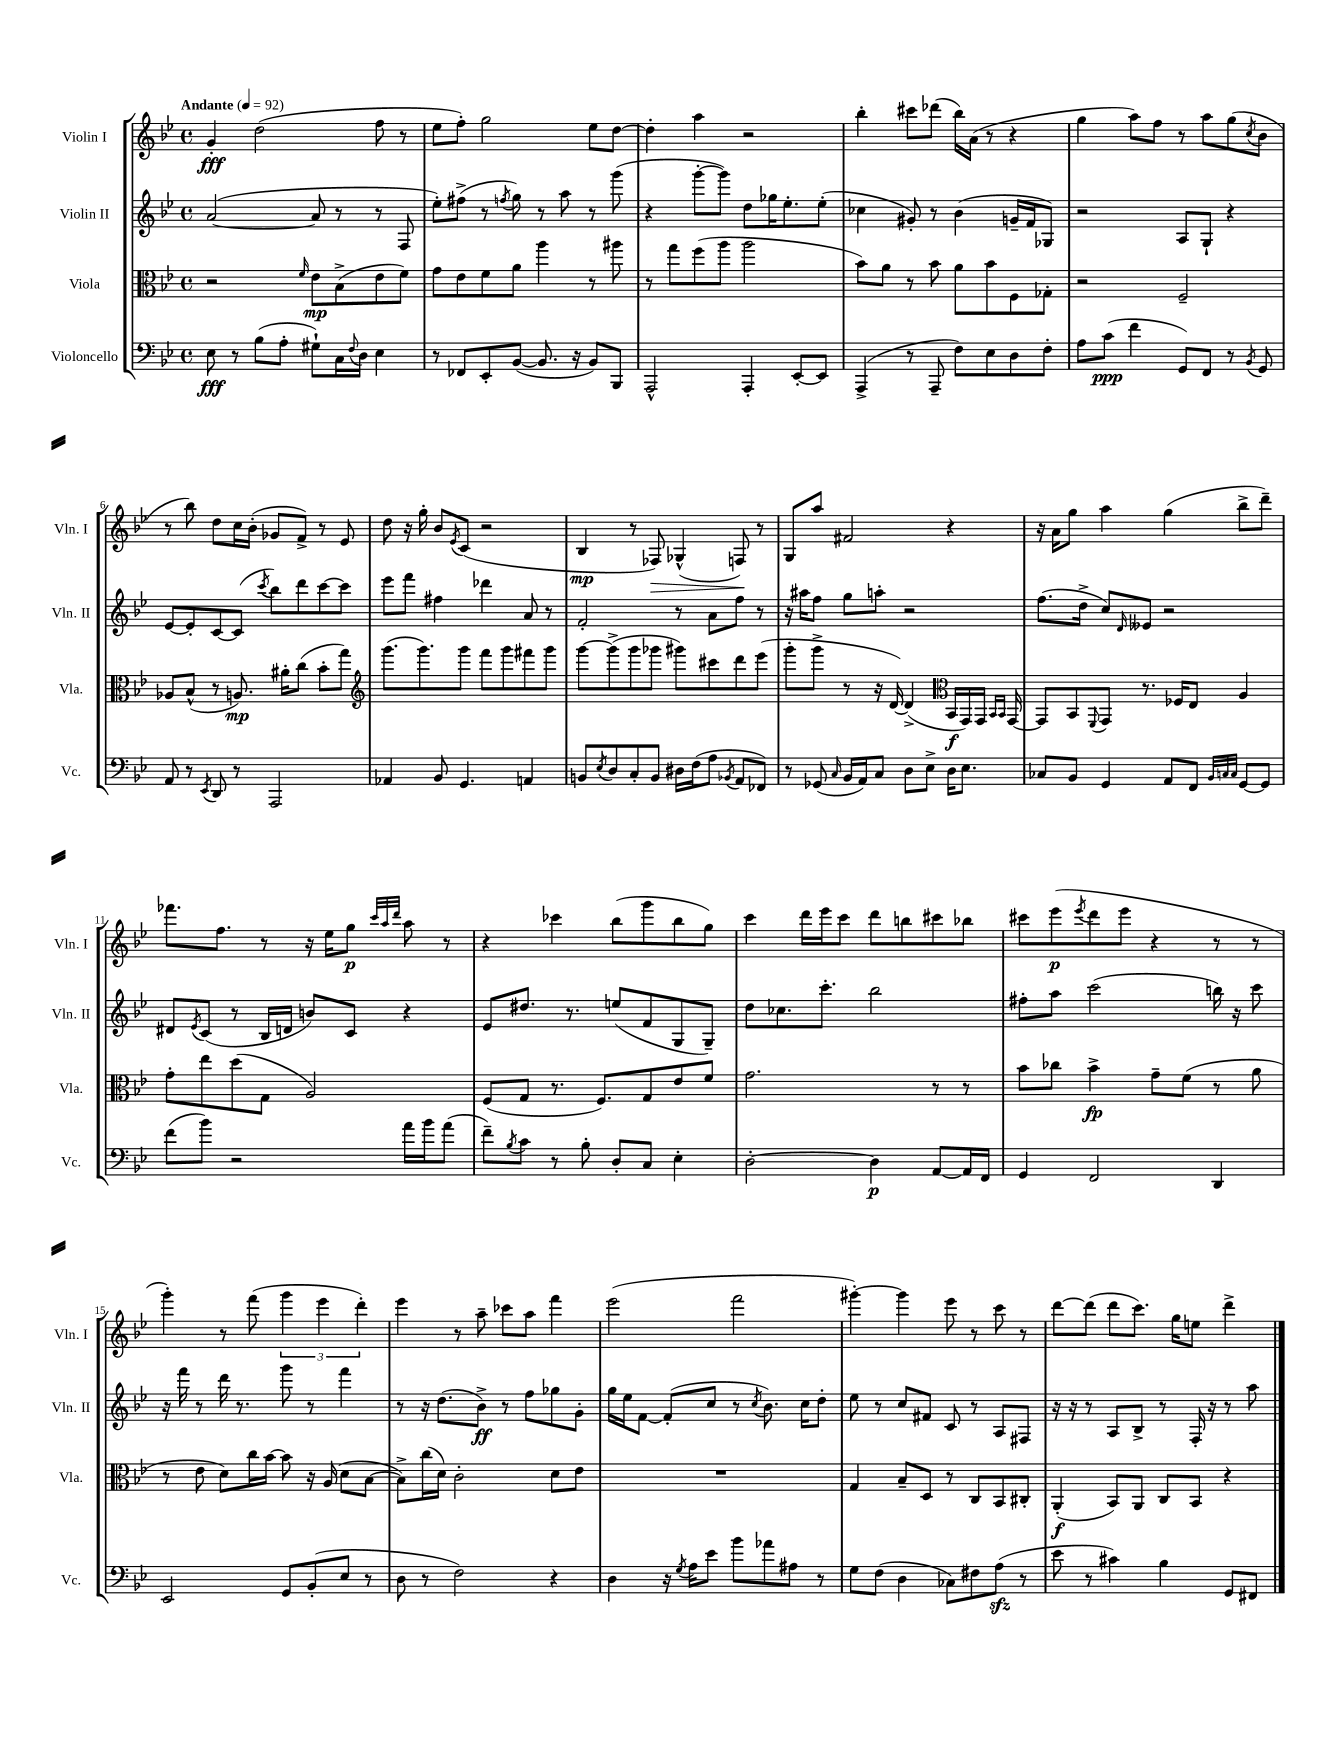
<<
\new StaffGroup <<
\new Staff = "s0" \with { instrumentName = "Violin I" shortInstrumentName = "Vln. I" } {
    \clef treble \key bes \major \defaultTimeSignature \time 4/4 \tempo "Andante" 4 = 92
    g'4-.\fff d''2( f''8 r8 |
    ees''8 f''8-.) g''2 ees''8 d''8~ |
    d''4-. a''4 r2 |
    bes''4-. cis'''8 des'''8( bes''16) a'16( r8 r4 |
    g''4 a''8) f''8 r8 a''8 g''8( \acciaccatura { c''8 } bes'8 |
    r8 bes''8) d''8 c''16 bes'16-.( ges'8 f'8->) r8 ees'8 |
    d''8 r16 g''16-. bes'8 \acciaccatura { ees'8 } c'8( r2 |
    bes4\mp r8 fes8\>) ges4-^( f8\!) r8 |
    g8 a''8 fis'2 r4 |
    r16 a'16 g''8 a''4 g''4( bes''8-> d'''8--) |
    fes'''8. f''8. r8 r16 ees''16 g''8\p \grace { c'''32 a''32 d'''32 } a''8 r8 |
    r4 ces'''4 bes''8( g'''8 bes''8 g''8) |
    c'''4 d'''16 ees'''16 c'''8 d'''8 b''8 cis'''8 bes''8 |
    cis'''8 ees'''8\p( \acciaccatura { ees'''8 } d'''8 ees'''8 r4 r8 r8 |
    g'''4-.) r8 f'''8( \tuplet 3/2 { g'''4 ees'''4 d'''4-.) } |
    ees'''4 r8 a''8-- ces'''8 a''8 f'''4 |
    ees'''2( f'''2 |
    gis'''4~-.) gis'''4 ees'''8 r8 c'''8 r8 |
    d'''8~ d'''8( d'''8 c'''8.) g''16 e''8 d'''4-> \bar "|." |
}
\new Staff = "s1" \with { instrumentName = "Violin II" shortInstrumentName = "Vln. II" } {
    \clef treble \key bes \major \defaultTimeSignature \time 4/4
    a'2~( a'8 r8 r8 f8 |
    ees''8-.) fis''8->( r8 \acciaccatura { f''8 } g''8) r8 a''8 r8 g'''8( |
    r4 g'''8~-. g'''8) d''8 ges''16 ees''8.-. ees''8-.( |
    ces''4 gis'8-.) r8 bes'4( g'16-- f'16 ges8) |
    r2 a8 g8-! r4 |
    ees'8~ ees'8-. c'8~ c'8( \acciaccatura { c'''8 } bes''8) d'''8 c'''8~ c'''8 |
    ees'''8 f'''8 fis''4 des'''4 a'8 r8 |
    f'2-. r8 a'8 f''8 r8 |
    r16 ais''16 f''8 g''8 a''8-. r2 |
    f''8.( d''16-> c''8) \grace { d'16 } eeses'8 r2 |
    dis'8 \acciaccatura { ees'8 } c'8( r8 bes16 d'16 b'8) c'8 r4 |
    ees'8 dis''8. r8. e''8( f'8 g8 g8--) |
    d''8 ces''8. c'''8.-. bes''2 |
    fis''8-. a''8 c'''2( b''16) r16 c'''8 |
    r16 f'''16 r8 d'''16 r8. g'''8 r8 f'''4 |
    r8 r16 d''8.( bes'8->\ff) r8 f''8 ges''8 g'8-. |
    g''16 ees''16 f'8~ f'8-.( c''8 r8 \acciaccatura { c''8 } bes'8.) c''16 d''8-. |
    ees''8 r8 c''8 fis'8 c'8 r8 a8 fis8 |
    r16 r16 r8 a8 bes8-> r8 f16-. r16 r8 a''8 \bar "|." |
}
\new Staff = "s2" \with { instrumentName = "Viola" shortInstrumentName = "Vla." } {
    \clef alto \key bes \major \defaultTimeSignature \time 4/4
    r2 \grace { f'16 } ees'8\mp bes8->( ees'8 f'8) |
    g'8 ees'8 f'8 a'8 a''4 r8 ais''8 |
    r8 g''8 f''8( a''8 a''2 |
    bes'8) a'8 r8 bes'8 a'8 bes'8 f8 ges8-. |
    r2 f2-- |
    aes8 bes8-^( r8 a8.\mp) ais'16-. c''8( bes'8-. g''8) |
    \clef treble g'''8.( g'''8.) g'''8 f'''8 g'''8 fis'''8 g'''8 |
    g'''8~ g'''8->( g'''8 ges'''8 gis'''8) cis'''8 d'''8 ees'''8( |
    g'''8-. g'''8-> r8 r16 d'16~) d'4->( \clef alto bes,16\f g,16) g,16 \grace { bes,16 bes,16 } g,16~ |
    g,8 bes,8 \appoggiatura { f,8 } g,8 r8. fes16 ees8 a4 |
    g'8-. ees''8 d''8( g8 a2) |
    f8( g8 r8. f8.) g8 ees'8 f'8 |
    g'2. r8 r8 |
    bes'8 ces''8 bes'4->\fp g'8-- f'8( r8 a'8 |
    r8 ees'8 d'8) c''16 bes'16~ bes'8 r16 a16( d'8 bes8~ |
    bes8->) c''16( d'16) c'2-. d'8 ees'8 |
    R1 |
    g4 bes8-- d8 r8 c8 bes,8 cis8-. |
    a,4-.\f( bes,8) a,8 c8 bes,8 r4 \bar "|." |
}
\new Staff = "s3" \with { instrumentName = "Violoncello" shortInstrumentName = "Vc." } {
    \clef bass \key bes \major \defaultTimeSignature \time 4/4
    ees8\fff r8 bes8( a8-. gis8-!) c16 \appoggiatura { f8 } d16 ees4 |
    r8 fes,8 ees,8-. bes,8~( bes,8. r16 bes,8) bes,,8 |
    a,,2-^ a,,4-. ees,8~-. ees,8 |
    a,,4->( r8 a,,8-- f8) ees8 d8 f8-. |
    a8 c'8\ppp( f'4 g,8) f,8 r8 \acciaccatura { bes,8 } g,8 |
    a,8 r8 \acciaccatura { ees,8 } d,8 r8 a,,2 |
    aes,4 bes,8 g,4. a,4 |
    b,8 \acciaccatura { ees8 } d8 c8-. b,8 dis16 f16( a8 \acciaccatura { bes,8 } a,8 fes,8) |
    r8 ges,8( \grace { c16 } bes,16 a,16) c8 d8 ees8-> d16 ees8. |
    ces8 bes,8 g,4 a,8 f,8 \grace { bes,32 c32 c32 } g,8~ g,8 |
    f'8( bes'8) r2 a'16 bes'16 a'8( |
    f'8--) \acciaccatura { bes8 } c'8 r8 bes8-. d8-. c8 ees4-. |
    d2~-. d4\p a,8~ a,16 f,16 |
    g,4 f,2 d,4 |
    ees,2 g,8 bes,8-.( ees8 r8 |
    d8 r8 f2) r4 |
    d4 r16 \acciaccatura { g8 } a16 ees'8 bes'8 aes'8 ais8 r8 |
    g8 f8( d4 ces8) fis8 a8\sfz( r8 |
    ees'8 r8 cis'4) bes4 g,8 fis,8 \bar "|." |
}
>>
>>
